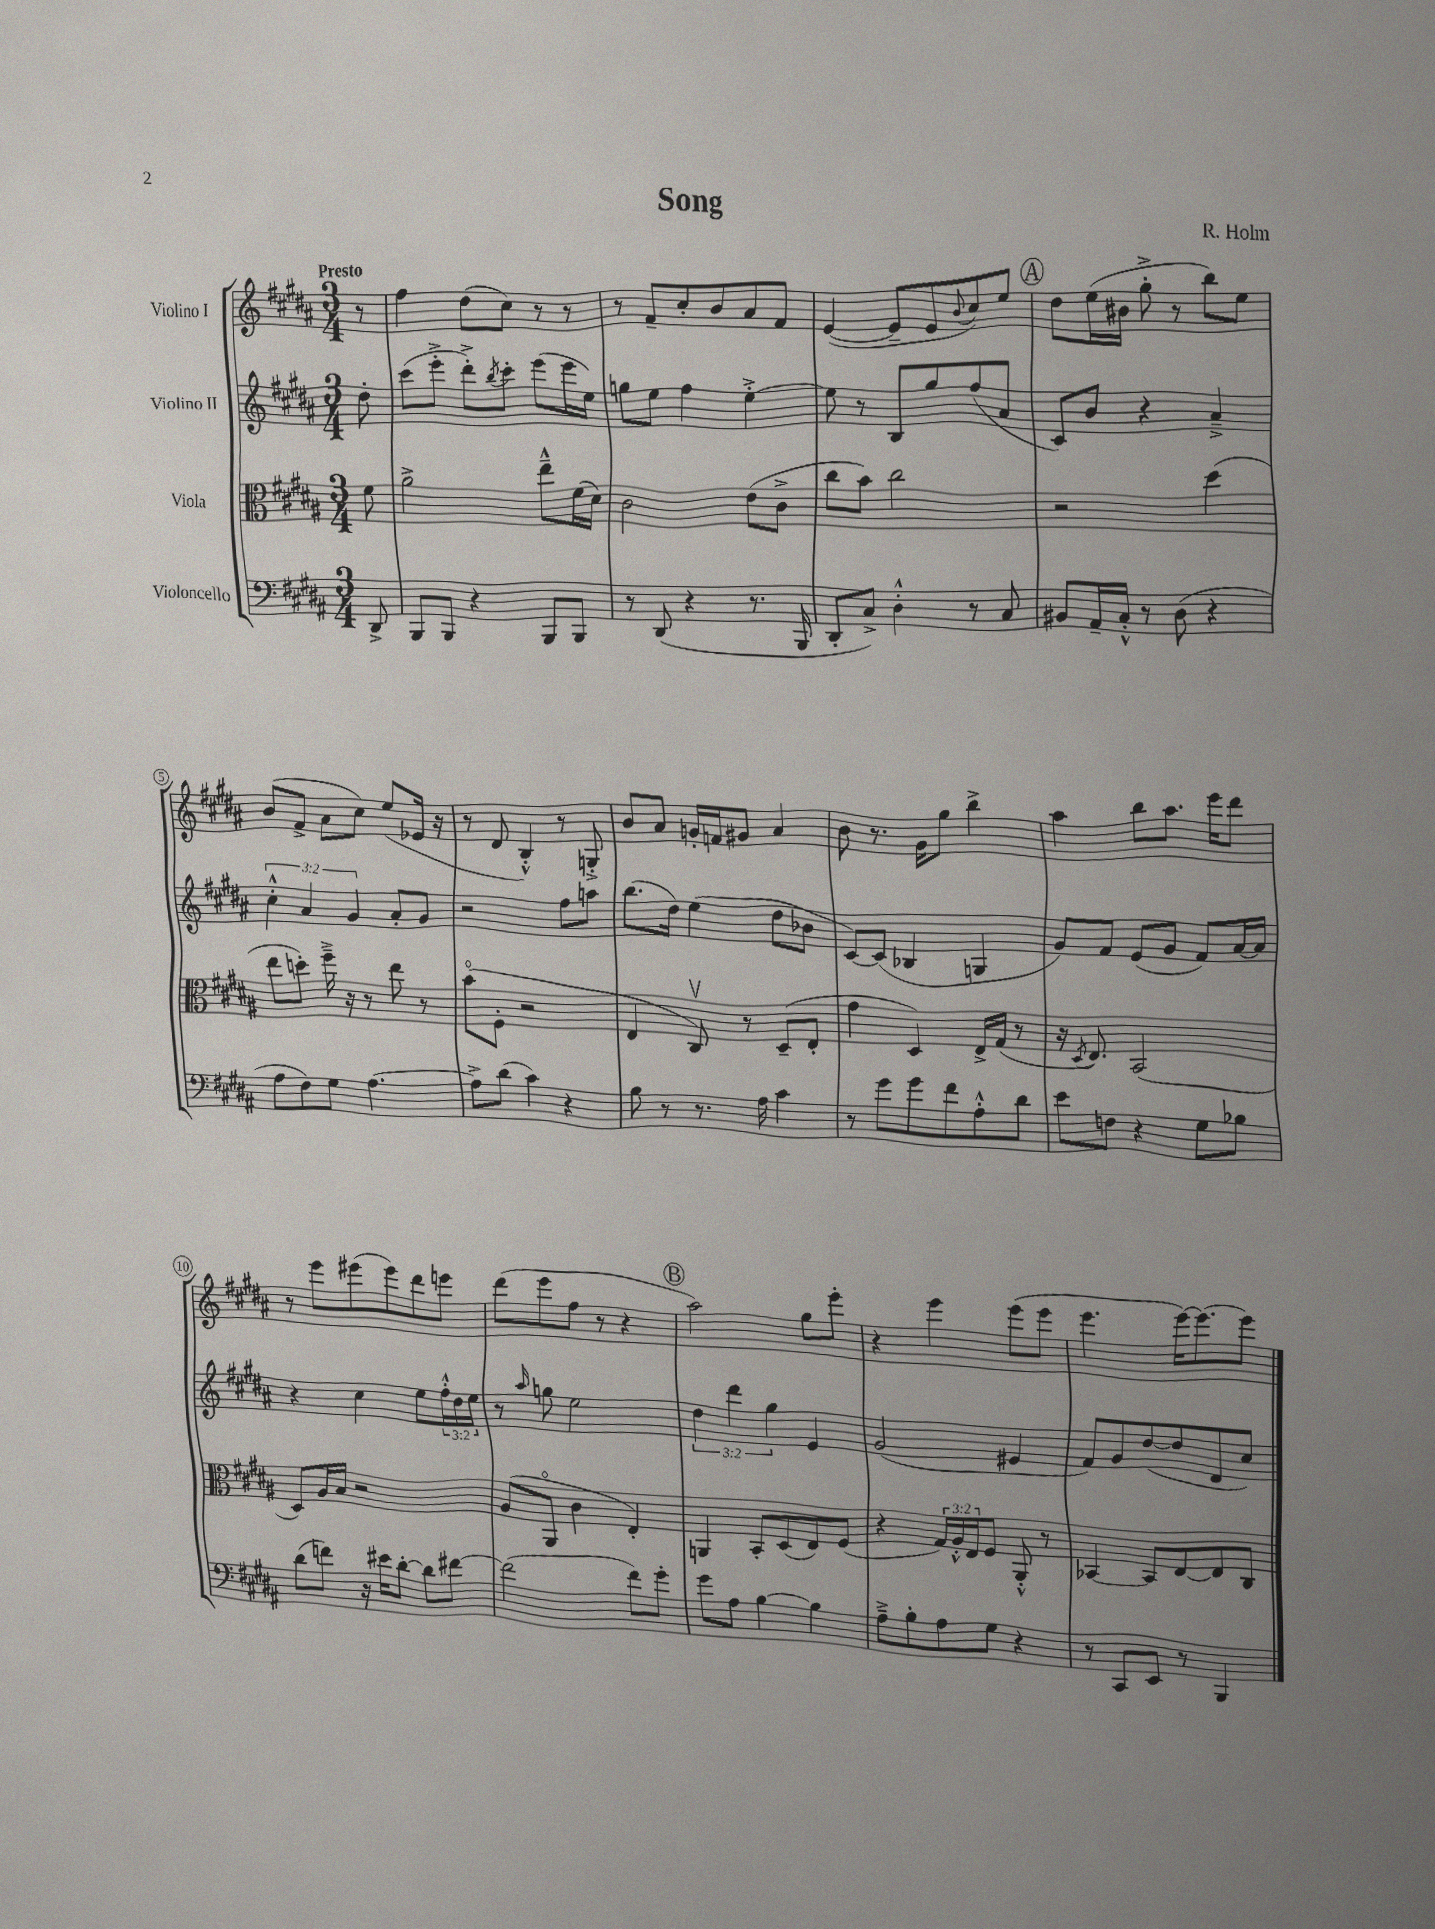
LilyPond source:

\header { title = "Song" composer = "R. Holm" }
<<
\new StaffGroup <<
\new Staff = "s0" \with { instrumentName = "Violino I" } {
    \clef treble \key b \major \numericTimeSignature \time 3/4 \partial 8 \tempo "Presto"
    r8 |
    fis''4 dis''8( cis''8) r8 r8 |
    r8 fis'8-- cis''8-. b'8 ais'8 fis'8 |
    e'4~( e'8-- e'8 \appoggiatura { b'8 } cis''8) e''8 |
    \mark \markup { \circle "A" } dis''8 e''16( bis'16 gis''8-.-> r8 b''8) e''8 |
    b'8( fis'8-> ais'8 cis''8) e''8( ees'16 r16 |
    r8 dis'8 b4-.-^) r8 g8-.-> |
    b'8 ais'8 g'16-. f'16 gis'8 ais'4 |
    b'8 r8. gis'16 gis''8 b''4-> |
    ais''4 b''8 ais''8. e'''16 dis'''8 |
    r8 e'''8 eis'''8( eis'''8) dis'''8 e'''8 |
    dis'''8( e'''8 fis''8 r8 r4 |
    \mark \markup { \circle "B" } ais''2) gis''8 e'''8-. |
    r4 e'''4 e'''8( e'''8 |
    e'''4. e'''16~) e'''8.~ e'''8 \bar "|." |
}
\new Staff = "s1" \with { instrumentName = "Violino II" } {
    \clef treble \key b \major \numericTimeSignature \time 3/4 \override Staff.TupletNumber.text = #tuplet-number::calc-fraction-text \partial 8
    dis''8-. |
    cis'''8( e'''8-.-> dis'''8-.->) \acciaccatura { b''8 } cis'''8-. e'''8( e'''16 e''16) |
    g''8 e''8 fis''4 e''4~-.-> |
    e''8 r8 b8 gis''8 fis''8( ais'8 |
    \mark \markup { \circle "A" } cis'8) b'8 r4 ais'4---> |
    \tuplet 3/2 { cis''4-.-^ ais'4 gis'4 } ais'8-. gis'8 |
    r2 fis''8 a''8 |
    b''8.( dis''16) e''4( dis''8 bes'8 |
    cis'8~) cis'8( bes4 g4 |
    gis'8) fis'8 e'8( gis'8 fis'8) ais'16~ ais'16 |
    r4 cis''4 e''8 \tuplet 3/2 { fis''16-.-^ dis''16 e''16 } |
    r8 \grace { ais''16 } g''8 e''2 |
    \mark \markup { \circle "B" } \tuplet 3/2 { dis''4 dis'''4 gis''4 } e'4 |
    gis'2( eis'4 |
    fis'8) gis'8 dis''8~( dis''8 dis'8 cis''8) \bar "|." |
}
\new Staff = "s2" \with { instrumentName = "Viola" } {
    \clef alto \key b \major \numericTimeSignature \time 3/4 \override Staff.TupletNumber.text = #tuplet-number::calc-fraction-text \partial 8
    fis'8 |
    ais'2-> e''8---^ fis'16( dis'16) |
    cis'2 e'8( cis'8-> |
    cis''8 b'8) cis''2 |
    \mark \markup { \circle "A" } r2 dis''4( |
    e''8 d''8-.) fis''16---> r16 r8 e''8 r8 |
    b'8\flageolet( fis8-. r2 |
    e4 cis8\upbow) r8 dis8--( e8-. |
    gis'4 dis4) e16-> gis16( r8 |
    r16 \acciaccatura { dis8 } e8.) b,2( |
    dis8) ais16 b16 r2 |
    ais8( ais,8\flageolet cis'4 e4-.) |
    \mark \markup { \circle "B" } a,4 b,8-. dis8( e8) fis8( |
    r4 \tuplet 3/2 { gis16) ais16-.-^ e16 } fis8 ais,8-.-^ r8 |
    bes,4~ bes,8 e8~ e8 cis8 \bar "|." |
}
\new Staff = "s3" \with { instrumentName = "Violoncello" } {
    \clef bass \key b \major \numericTimeSignature \time 3/4 \partial 8
    dis,8-> |
    b,,8 b,,8 r4 b,,8 b,,8 |
    r8 dis,8( r4 r8. b,,16 |
    dis,8-. cis8->) dis4-.-^ r8 cis8 |
    \mark \markup { \circle "A" } bis,8 ais,16-- cis16-.-^ r8 dis8( r4 |
    ais8 fis8) gis8 ais4.~ |
    ais8-> dis'8( cis'4) r4 |
    b8 r8 r8. ais16 cis'4 |
    r8 gis'8 gis'8 fis'8 ais8-.-^ dis'8 |
    e'8 f8 r4 gis8 bes8 |
    dis'8( f'8) r16 eis'16 dis'8~-. dis'8 fis'8~ |
    fis'2( fis'8) gis'8-. |
    \mark \markup { \circle "B" } gis'8 ais8 b4~ b4 |
    ais8---> b8-. ais8 gis8 r4 |
    r8 cis,8 e,8 r8 b,,4 \bar "|." |
}
>>
>>
\layout { \context { \Score \override BarNumber.stencil = #(make-stencil-circler 0.1 0.3 ly:text-interface::print) } }
